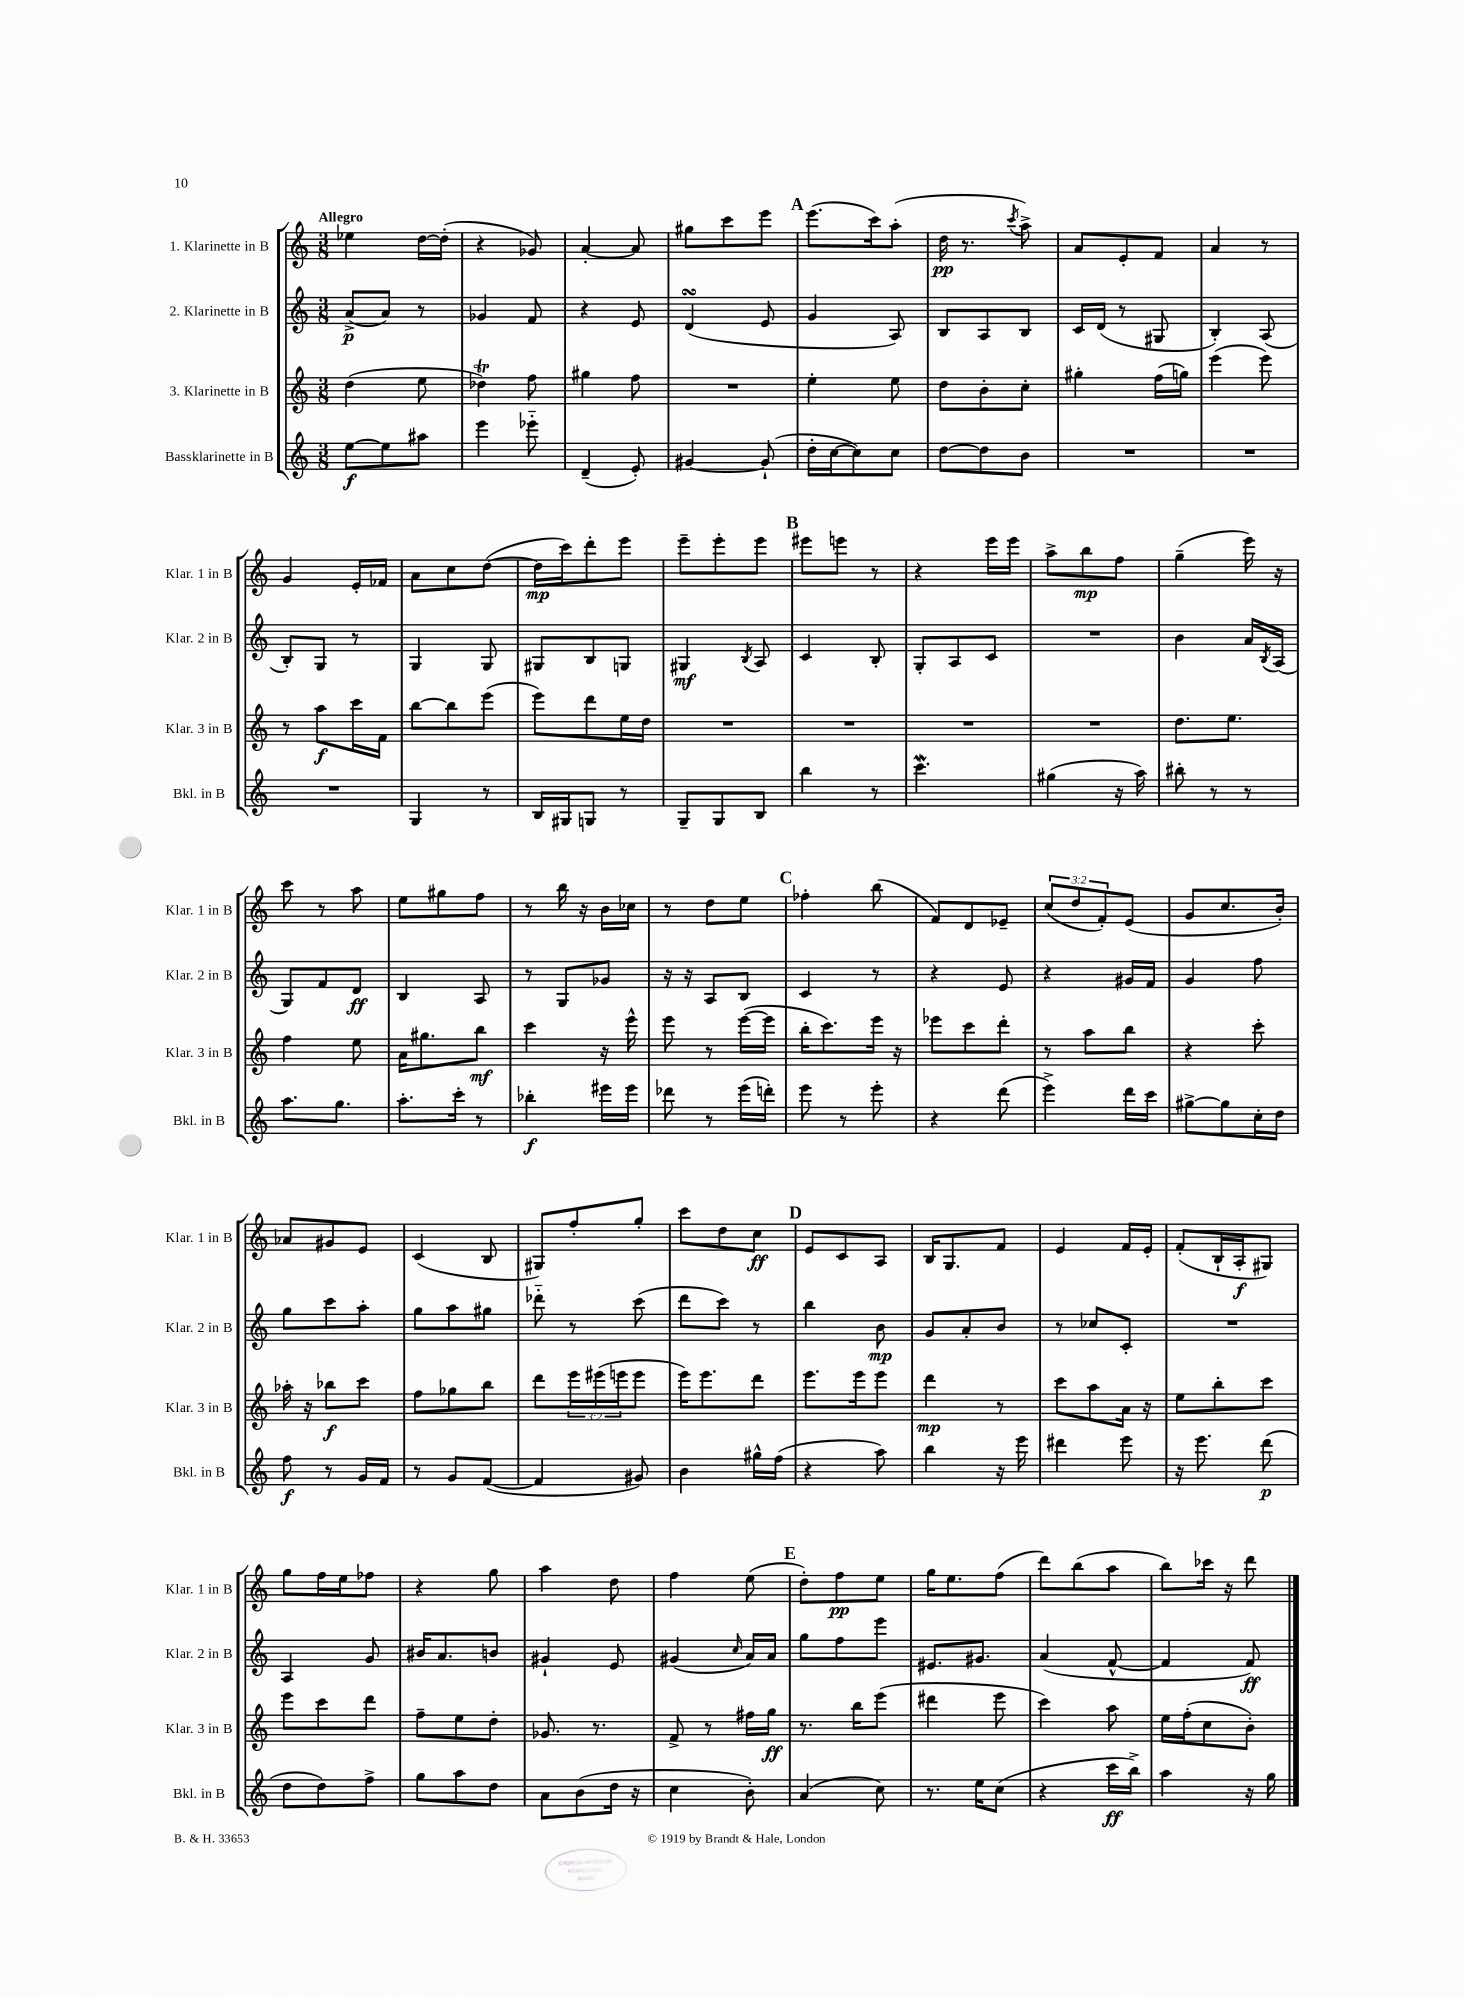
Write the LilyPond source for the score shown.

<<
\new StaffGroup <<
\new Staff = "s0" \with { instrumentName = "1. Klarinette in B" shortInstrumentName = "Klar. 1 in B" } {
    \clef treble \key c \major \numericTimeSignature \time 3/8 \override Staff.TupletNumber.text = #tuplet-number::calc-fraction-text \tempo "Allegro"
    ees''4 d''16~ d''16-.( |
    r4 ges'8) |
    a'4~-. a'8 |
    gis''8 c'''8 e'''8 |
    \mark \markup { \bold "A" } e'''8.( c'''16) a''8-.( |
    d''16\pp r8. \acciaccatura { c'''8 } a''8->) |
    a'8 e'8-. f'8 |
    a'4 r8 |
    g'4 e'16-. fes'16 |
    a'8 c''8 d''8~( |
    d''16\mp c'''16) d'''8-. e'''8 |
    e'''8-- e'''8-. e'''8 |
    \mark \markup { \bold "B" } eis'''8 e'''8 r8 |
    r4 e'''16 e'''16 |
    a''8-> b''8\mp f''8 |
    g''4--( e'''16) r16 |
    c'''8 r8 a''8 |
    e''8 gis''8 f''8 |
    r8 b''16 r16 b'16 ces''16 |
    r8 d''8 e''8 |
    \mark \markup { \bold "C" } fes''4-. b''8( |
    f'8) d'8 ees'8-- |
    \tuplet 3/2 { c''8( d''8 f'8-.) } e'8( |
    g'8 c''8. b'16-.) |
    aes'8 gis'8 e'8 |
    c'4( b8 |
    gis8) f''8-. g''8-. |
    c'''8 d''8 c''8\ff |
    \mark \markup { \bold "D" } e'8 c'8 a8 |
    b16 g8. f'8 |
    e'4 f'16 e'16-. |
    f'8-.( b16-! a16-.\f gis8) |
    g''8 f''16 e''16 fes''8 |
    r4 g''8 |
    a''4 d''8 |
    f''4 e''8( |
    \mark \markup { \bold "E" } d''8-.) f''8\pp e''8 |
    g''16 e''8. f''8( |
    d'''8) b''8( a''8 |
    b''8) ces'''16 r16 d'''8 \bar "|." |
}
\new Staff = "s1" \with { instrumentName = "2. Klarinette in B" shortInstrumentName = "Klar. 2 in B" } {
    \clef treble \key c \major \numericTimeSignature \time 3/8
    a'8->\p( a'8) r8 |
    ges'4 f'8 |
    r4 e'8 |
    d'4\turn( e'8 |
    \mark \markup { \bold "A" } g'4 a8) |
    b8 a8 b8 |
    c'16 d'16( r8 gis8 |
    b4-.) a8( |
    b8-.) g8 r8 |
    g4 g8 |
    gis8 b8 g8 |
    gis4\mf \acciaccatura { b8 } a8 |
    \mark \markup { \bold "B" } c'4 b8-. |
    g8-. a8 c'8 |
    R4. |
    b'4 a'16 \acciaccatura { b8 } a16( |
    g8) f'8 d'8\ff |
    b4 a8 |
    r8 g8 ges'8 |
    r16 r16 a8 b8 |
    \mark \markup { \bold "C" } c'4 r8 |
    r4 e'8 |
    r4 gis'16 f'16 |
    g'4 f''8 |
    g''8 c'''8 a''8-. |
    g''8 a''8 gis''8 |
    des'''8-_ r8 c'''8( |
    d'''8 c'''8) r8 |
    \mark \markup { \bold "D" } b''4 b'8\mp |
    g'8 a'8-. b'8 |
    r8 ces''8 c'8-. |
    R4. |
    a4 g'8 |
    bis'16 a'8. b'8 |
    gis'4-! e'8 |
    gis'4( \grace { c''16 } a'16) a'16 |
    \mark \markup { \bold "E" } g''8 f''8 e'''8 |
    eis'8. gis'8. |
    a'4( f'8~-^ |
    f'4 f'8\ff) \bar "|." |
}
\new Staff = "s2" \with { instrumentName = "3. Klarinette in B" shortInstrumentName = "Klar. 3 in B" } {
    \clef treble \key c \major \numericTimeSignature \time 3/8 \override Staff.TupletNumber.text = #tuplet-number::calc-fraction-text
    d''4( e''8 |
    des''4\trill) f''8 |
    gis''4 f''8 |
    R4. |
    \mark \markup { \bold "A" } e''4-. e''8 |
    d''8 b'8-. c''8-. |
    gis''4-. f''16( g''16) |
    e'''4( e'''8) |
    r8 a''8\f c'''16 f'16 |
    b''8~ b''8 e'''8( |
    e'''8) d'''8 e''16 d''16 |
    R4. |
    \mark \markup { \bold "B" } R4. |
    R4. |
    R4. |
    d''8. e''8. |
    f''4 e''8 |
    a'16 gis''8. b''8\mf |
    c'''4 r16 e'''16-^ |
    e'''8 r8 e'''16~( e'''16 |
    \mark \markup { \bold "C" } b''16-. c'''8.) e'''16 r16 |
    ees'''8 c'''8 d'''8-. |
    r8 a''8 b''8 |
    r4 c'''8-. |
    aes''16-. r16 bes''8\f c'''8 |
    f''8 ges''8 b''8 |
    d'''8 \tuplet 3/2 { e'''16 eis'''16( e'''16 } e'''8 |
    e'''16) e'''8. d'''8 |
    \mark \markup { \bold "D" } e'''8. e'''16 e'''8 |
    d'''4\mp r8 |
    c'''8 a''8 a'16 r16 |
    e''8 b''8-. c'''8 |
    e'''8 c'''8 d'''8 |
    f''8-- e''8 d''8-. |
    ges'8. r8. |
    f'8-> r8 fis''16 g''16\ff |
    \mark \markup { \bold "E" } r8. b''16 e'''8( |
    dis'''4 e'''8 |
    c'''4) a''8 |
    e''16 f''16-.( c''8 b'8-.) \bar "|." |
}
\new Staff = "s3" \with { instrumentName = "Bassklarinette in B" shortInstrumentName = "Bkl. in B" } {
    \clef treble \key c \major \numericTimeSignature \time 3/8
    e''8~\f e''8 ais''8 |
    e'''4 ees'''8-_ |
    d'4--( e'8-.) |
    gis'4~ gis'8-!( |
    \mark \markup { \bold "A" } d''16-. c''16~ c''8) c''8 |
    d''8~ d''8 b'8 |
    R4. |
    R4. |
    R4. |
    g4 r8 |
    b16 gis16 g8 r8 |
    g8-- g8 b8 |
    \mark \markup { \bold "B" } b''4 r8 |
    c'''4.\mordent |
    gis''4( r16 a''16) |
    bis''8-. r8 r8 |
    a''8. g''8. |
    a''8.-. c'''16-. r8 |
    bes''4-.\f eis'''16 eis'''16 |
    des'''8 r8 e'''16( d'''16-.) |
    \mark \markup { \bold "C" } e'''8 r8 e'''8-. |
    r4 d'''8( |
    e'''4->) d'''16 c'''16 |
    gis''8~-> gis''8 c''16-. d''16 |
    f''8\f r8 g'16 f'16 |
    r8 g'8 f'8~( |
    f'4 gis'8) |
    b'4 gis''16-^ f''16( |
    \mark \markup { \bold "D" } r4 a''8) |
    b''4 r16 e'''16 |
    dis'''4 e'''8 |
    r16 e'''8. d'''8\p( |
    d''8 d''8) f''8-> |
    g''8 a''8 d''8 |
    a'8 b'8( d''16 r16 |
    c''4 b'8-.) |
    \mark \markup { \bold "E" } a'4( c''8) |
    r8. e''16 c''8( |
    r4 c'''16\ff b''16->) |
    a''4 r16 g''16 \bar "|." |
}
>>
>>
\layout { \context { \Score \remove "Bar_number_engraver" } }
